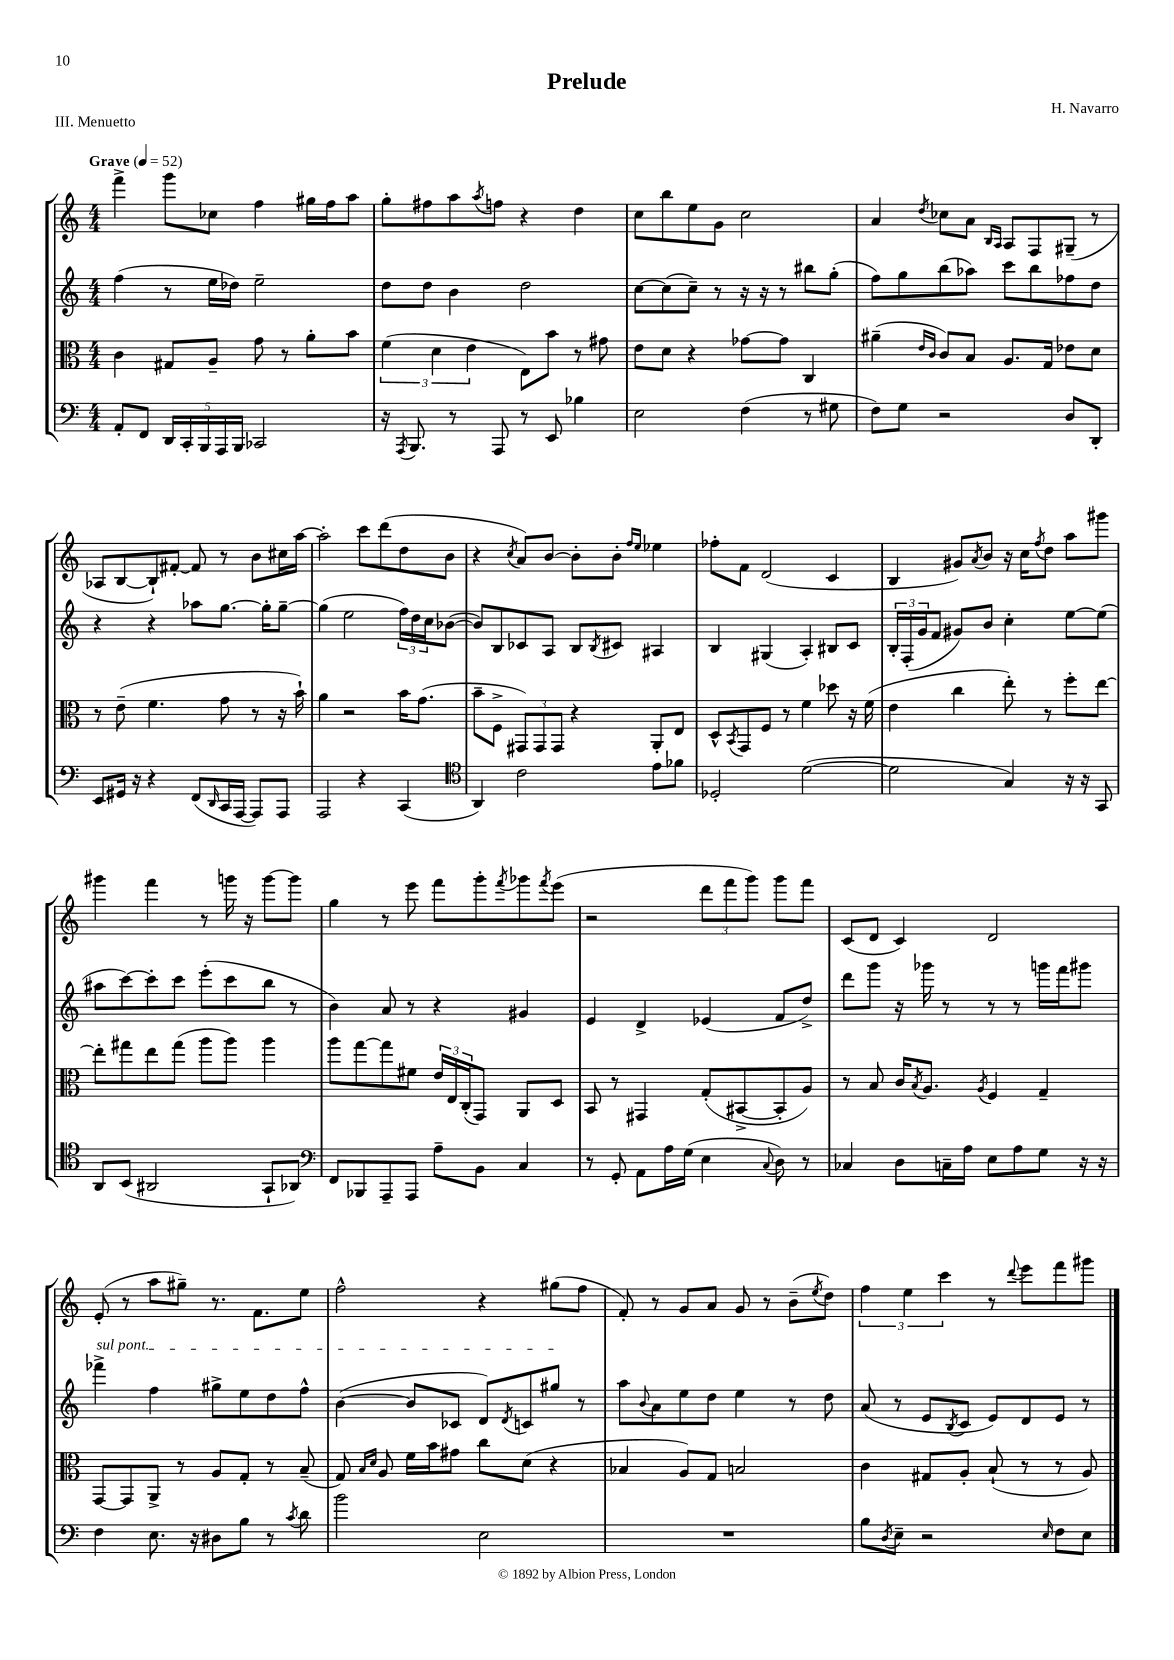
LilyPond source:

\header { title = "Prelude" composer = "H. Navarro" piece = "III. Menuetto" }
<<
\new StaffGroup <<
\new Staff = "s0" {
    \clef treble \key c \major \numericTimeSignature \time 4/4 \tempo "Grave" 4 = 52
    f'''4-> g'''8 ces''8 f''4 gis''16 f''16 a''8 |
    g''8-. fis''8 a''8 \acciaccatura { a''8 } f''8 r4 d''4 |
    c''8 b''8 e''8 g'8 c''2 |
    a'4 \acciaccatura { d''8 } ces''8 a'8 \grace { b16 a16 } a8 f8 gis8--( r8 |
    aes8 b8~ b8-!) fis'8~-. fis'8 r8 b'8 cis''16 a''16~ |
    a''2-. c'''8 d'''8( d''8 b'8 |
    r4 \acciaccatura { c''8 } a'8) b'8~ b'8-. b'8-. \grace { f''16 e''16 } ees''4 |
    fes''8-. f'8 d'2( c'4 |
    b4 gis'8) \acciaccatura { a'8 } b'8 r16 c''16 \acciaccatura { f''8 } d''8 a''8 gis'''8 |
    gis'''4 f'''4 r8 g'''16 r16 g'''8~ g'''8 |
    g''4 r8 e'''8 f'''8 g'''8-. \acciaccatura { f'''8 } ges'''8 \acciaccatura { f'''8 } e'''8( |
    r2 \tuplet 3/2 { d'''8 f'''8 g'''8) } g'''8 f'''8 |
    c'8( d'8 c'4) d'2 |
    e'8-.( r8 a''8 gis''8--) r8. f'8. e''8 |
    f''2-^ r4 gis''8( f''8 |
    f'8-.) r8 g'8 a'8 g'8 r8 b'8--( \acciaccatura { e''8 } d''8) |
    \tuplet 3/2 { f''4 e''4 c'''4 } r8 \appoggiatura { d'''8 } e'''8 f'''8 gis'''8 \bar "|." |
}
\new Staff = "s1" {
    \clef treble \key c \major \numericTimeSignature \time 4/4
    f''4( r8 e''16 des''16) e''2-- |
    d''8 d''8 b'4 d''2 |
    c''8~ c''8( c''8--) r8 r16 r16 r8 bis''8 g''8-.( |
    f''8) g''8 b''8( aes''8) c'''8 b''8 fes''8 d''8 |
    r4 r4 aes''8 g''8.~ g''16-. g''8~-- |
    g''4( e''2 \tuplet 3/2 { f''16) d''16 c''16 } bes'8~( |
    bes'8) b8 ces'8 a8 b8 \acciaccatura { b8 } cis'8 ais4 |
    b4 gis4( a4-.) bis8 c'8 |
    \tuplet 3/2 { b16-. f16-.( g'16 } f'8 gis'8) b'8 c''4-. e''8~ e''8( |
    ais''8 c'''8~) c'''8-. c'''8 e'''8-.( c'''8 b''8 r8 |
    b'4) a'8 r8 r4 gis'4 |
    e'4 d'4-> ees'4( f'8 d''8->) |
    d'''8 g'''8 r16 ges'''16 r8 r8 r8 g'''16 f'''16 gis'''8 |
    \once \override TextSpanner.bound-details.left.text = \markup { \italic "sul pont." } fes'''4->\startTextSpan f''4 gis''8-> e''8 d''8 f''8-^ |
    b'4~( b'8 ces'8 d'8) \acciaccatura { d'8 } c'8 gis''8\stopTextSpan r8 |
    a''8 \appoggiatura { b'8 } a'8 e''8 d''8 e''4 r8 d''8 |
    a'8( r8 e'8 \acciaccatura { b8 } c'8 e'8) d'8 e'8 r8 \bar "|." |
}
\new Staff = "s2" {
    \clef alto \key c \major \numericTimeSignature \time 4/4
    c'4 gis8 a8-- g'8 r8 a'8-. b'8 |
    \tuplet 3/2 { f'4( d'4 e'4 } e8) b'8 r8 gis'8 |
    e'8 d'8 r4 ges'8~ ges'8 c4 |
    ais'4--( \grace { e'16 c'16 } c'8) b8 a8. g16 ees'8 d'8 |
    r8 e'8--( f'4. g'8 r8 r16 b'16-!) |
    a'4 r2 b'16 g'8.( |
    b'8-- f8-> \tuplet 3/2 { gis,8) gis,8 gis,8 } r4 a,8-. e8 |
    d8-^ \acciaccatura { b,8 } g,8 f8 r8 f'4 des''8 r16 f'16( |
    e'4 c''4 e''8-.) r8 f''8-. e''8~ |
    e''8-. gis''8 e''8 gis''8( a''8 a''8) a''4 |
    a''8 g''8~ g''8 fis'8 \tuplet 3/2 { e'16 e16 c16-.( } g,8) a,8 d8 |
    b,8 r8 gis,4 g8-.( bis,8~-> bis,8-. a8) |
    r8 b8 c'16 \acciaccatura { b8 } a8. \acciaccatura { a8 } f4 g4-- |
    g,8~ g,8 a,8-> r8 a8 g8-. r8 b8--( |
    g8) \grace { b16 d'16 } a8 f'16 b'16 gis'8 c''8 d'8( r4 |
    bes4 a8) g8 b2 |
    c'4 gis8 a8-. b8-!( r8 r8 a8) \bar "|." |
}
\new Staff = "s3" {
    \clef bass \key c \major \numericTimeSignature \time 4/4
    a,8-. f,8 \tuplet 5/4 { d,16 c,16-. b,,16 a,,16 b,,16 } ces,2 |
    r16 \acciaccatura { a,,8 } b,,8. r8 a,,8 r8 e,8 bes4 |
    e2 f4( r8 gis8 |
    f8) g8 r2 d8 d,8-. |
    e,8 gis,16 r16 r4 f,8( \grace { d,16 } c,16 a,,16~ a,,8) a,,8 |
    a,,2 r4 c,4( |
    \clef tenor a,4) c'2 e'8 fes'8 |
    des2-. d'2~( |
    d'2 g4) r16 r16 g,8 |
    a,8 b,8( ais,2 g,8-! aes,8) |
    \clef bass f,8 bes,,8 a,,8-- a,,8 a8-- b,8 c4 |
    r8 g,8-. a,8 a16 g16( e4 \appoggiatura { c8 } d8) r8 |
    ces4 d8 c16-- a16 e8 a8 g8 r16 r16 |
    f4 e8. r16 dis8 b8 r8 \acciaccatura { c'8 } d'8 |
    b'2 e2 |
    R1 |
    b8 \acciaccatura { d8 } e8-- r2 \grace { e16 } f8 e8 \bar "|." |
}
>>
>>
\layout { \context { \Score \remove "Bar_number_engraver" } }
